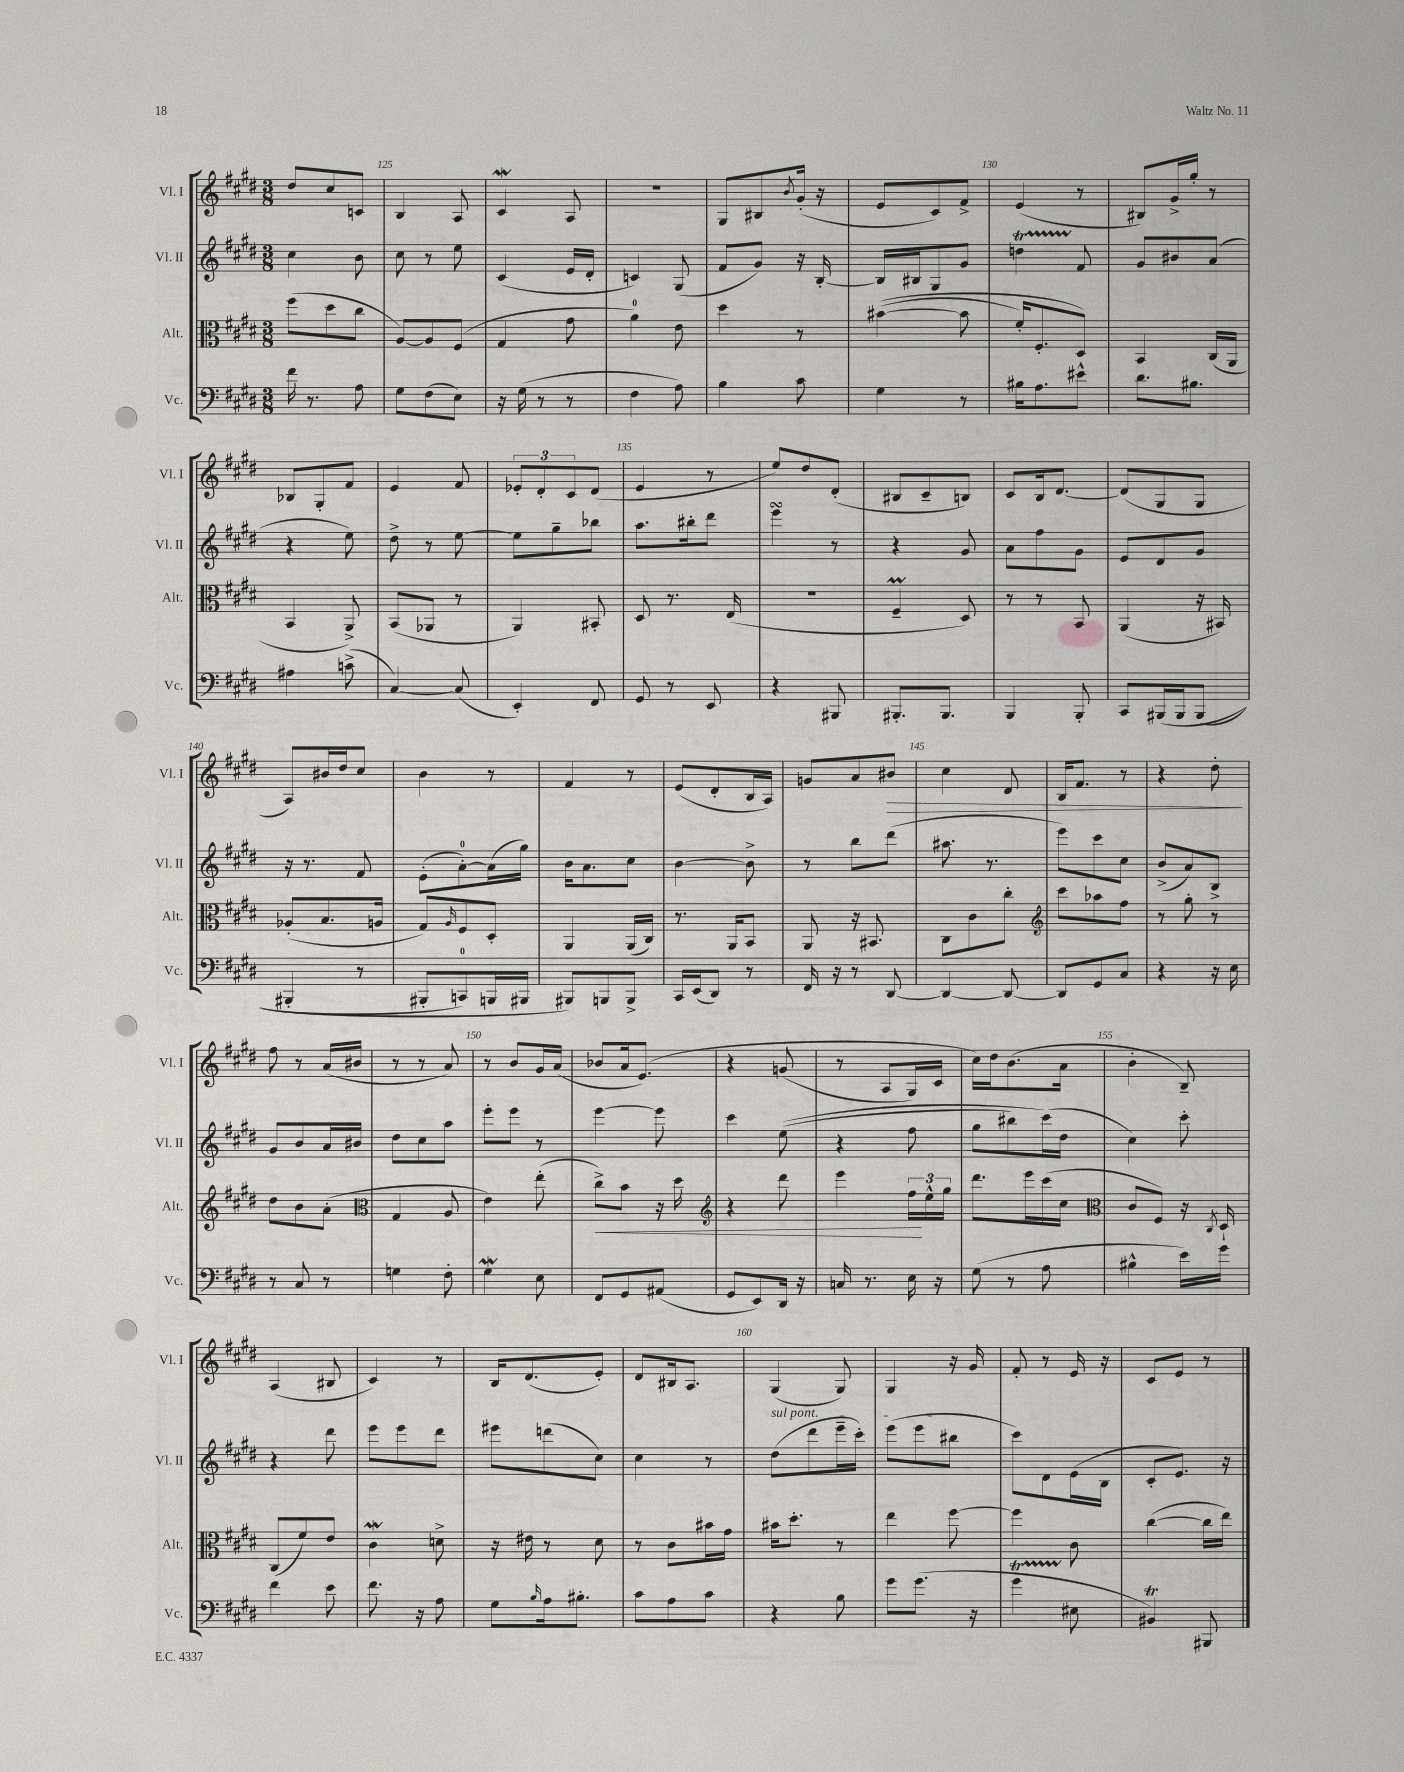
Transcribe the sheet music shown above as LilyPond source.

<<
\new StaffGroup <<
\new Staff = "s0" \with { instrumentName = "Vl. I" shortInstrumentName = "Vl. I" } {
    \clef treble \key e \major \numericTimeSignature \time 3/8
    dis''8 cis''8 c'8 |
    b4 a8 |
    cis'4\mordent a8 |
    R4. |
    gis8 bis8 \acciaccatura { b'8 } gis'16-.( r16 |
    e'8 cis'8) fis'8-> |
    e'4( r8 |
    bis8) gis'16-> gis''16-. r8 |
    bes8 gis8-. fis'8 |
    e'4 fis'8 |
    \tuplet 3/2 { ees'8-. dis'8-. cis'8 } dis'8( |
    e'4 r8 |
    e''8) dis''8 dis'8-.( |
    bis8 cis'8-- b8) |
    cis'8 b16 dis'8.~ |
    dis'8( gis8 gis8 |
    a8) bis'16 dis''16 cis''8 |
    b'4 r8 |
    fis'4 r8 |
    e'8( dis'8-. b16 a16) |
    g'8 a'8 bis'8\> |
    cis''4 dis'8 |
    b16 fis'8. r8 |
    r4 dis''8-.\! |
    fis''8 r8 a'16( bis'16 |
    r8 r8 a'8) |
    r8 b'8 gis'16 a'16( |
    bes'8 a'16 e'8.)\( |
    r4 g'8( |
    r8 a8 gis16) cis'16 |
    cis''16\) dis''16 b'8.( a'16 |
    b'4-. b8--) |
    a4( bis8 |
    cis'4) r8 |
    b16 dis'8.( e'8-.) |
    dis'8 bis16 a8. |
    gis4( gis8) |
    gis4 r16 gis'16 |
    fis'8-. r8 e'16 r16 |
    cis'8 e'8 r8 \bar "|." |
}
\new Staff = "s1" \with { instrumentName = "Vl. II" shortInstrumentName = "Vl. II" } {
    \clef treble \key e \major \numericTimeSignature \time 3/8
    cis''4 b'8 |
    cis''8 r8 e''8 |
    cis'4( e'16 dis'16-. |
    c'4) gis8( |
    fis'8 gis'8) r16 b16~-. |
    b16 bis16 gis8 gis'8 |
    d''4\startTrillSpan fis'8\stopTrillSpan |
    gis'8 bis'8 a'8( |
    r4 e''8) |
    dis''8-> r8 e''8~ |
    e''8 gis''8-- bes''8 |
    a''8. bis''16-. dis'''8 |
    e'''4\turn r8 |
    r4 gis'8 |
    a'8 fis''8 gis'8 |
    e'8 dis'8 gis'8 |
    r16 r8. fis'8 |
    e'8-.( a'8-0~-.) a'16( gis''16) |
    b'16 a'8. cis''8 |
    b'4~ b'8-> |
    r8 b''8 dis'''8( |
    ais''8. r8. |
    e'''8) cis'''8 cis''8 |
    b'8->( a'8) b8-> |
    gis'8 b'8 a'16 bis'16 |
    dis''8 cis''8 a''8 |
    e'''8-. e'''8 r8 |
    e'''4~ e'''8 |
    cis'''4 e''8(\( |
    r4 fis''8 |
    gis''8 bis''8) cis'''16(\) dis''16 |
    cis''4) cis'''8-. |
    r4 dis'''8 |
    e'''8 e'''8 dis'''8 |
    eis'''8 d'''8( cis''8) |
    cis''4 r8 |
    \once \override TextSpanner.bound-details.left.text = \markup { \italic "sul pont." } dis''8\startTextSpan( dis'''8 e'''16-- cis'''16-.) |
    e'''8( e'''8 bis''8\stopTextSpan |
    cis'''8) dis'8 e'16( b16 |
    cis'8-. e'8.) r16 \bar "|." |
}
\new Staff = "s2" \with { instrumentName = "Alt." shortInstrumentName = "Alt." } {
    \clef alto \key e \major \numericTimeSignature \time 3/8
    fis''8( dis''8 cis''8 |
    a8~) a8 fis8( |
    gis4 gis'8 |
    a'4-0) e'8 |
    dis''4 r8 |
    bis'4~(\( bis'8 |
    fis'16-.) fis8.-. dis8\) |
    b,4 cis16( a,16 |
    b,4 a,8->) |
    b,8( aes,8 r8 |
    a,4) bis,8-. |
    dis8 r8. e16( |
    R4. |
    fis4--\prall dis8) |
    r8 r8 b,8 |
    a,4( r16 bis,16) |
    aes8-.( b8. a16 |
    gis8) \grace { a16 } fis8 dis8-. |
    a,4 a,16( cis16) |
    r8. a,16 b,8 |
    a,8 r16 bis,8. |
    cis8 cis'8 cis''8-. |
    \clef treble cis'''8 aes''8 fis''8 |
    r8 gis''8-. r8 |
    dis''8 b'8 a'8-.( |
    \clef alto gis4 a8 |
    e'4) e''8-.( |
    cis''8->\<) b'8 r16 dis''16 |
    \clef treble r4 dis'''8 |
    e'''4 \tuplet 3/2 { fis''16\! e''16-^ gis''16 } |
    dis'''8. e'''16 cis'''16( cis''16 |
    \clef alto cis'8 fis8) r16 \acciaccatura { cis8 } dis16-! |
    cis8( fis'8) e'8 |
    cis'4\mordent d'8-> |
    r16 eis'16 r8 dis'8 |
    r8 cis'8 bis'16 gis'16 |
    bis'16 dis''8.-. r8 |
    e''4 fis''8~ |
    fis''4 cis'8 |
    cis''4~( cis''16 e''16) \bar "|." |
}
\new Staff = "s3" \with { instrumentName = "Vc." shortInstrumentName = "Vc." } {
    \clef bass \key e \major \numericTimeSignature \time 3/8
    fis'16 r8. a8 |
    gis8 fis8( e8) |
    r16 gis16( r8 r8 |
    fis4 a8) |
    b4 cis'8 |
    gis4 r8 |
    bis16 a8. eis'8-^ |
    dis'8. bis8. |
    ais4 c'8->( |
    cis4~) cis8( |
    e,4-.) fis,8 |
    gis,8 r8 e,8 |
    r4 bis,,8 |
    bis,,8.-. bis,,8. |
    b,,4 b,,8-. |
    cis,8 bis,,16\( bis,,16 bis,,8( |
    bis,,4-. r8 |
    bis,,8-. c,8-0) b,,16 bis,,16 |
    bis,,8\) b,,8 b,,8-> |
    cis,16 e,16( dis,8) r8 |
    fis,16 r16 r8 dis,8~ |
    dis,4~ dis,8~ |
    dis,8 gis,8 cis8 |
    r4 r16 e16 |
    r8 cis8 r8 |
    g4 fis8-. |
    gis4\mordent e8 |
    fis,8 gis,8 ais,8( |
    gis,8 e,8) dis,16 r16 |
    c16 r8. e16 r16 |
    gis8( r8 a8 |
    bis4-^ e'16) gis'16 |
    fis'4 e'8 |
    fis'8. r16 a8 |
    gis8 \grace { b16 } a16 bis8.-. |
    cis'8 a8 cis'8 |
    r4 b8 |
    gis'8 gis'8.( r16 |
    gis'4\startTrillSpan eis8\stopTrillSpan |
    bis,4\trill) bis,,8 \bar "|." |
}
>>
>>
\layout { \context { \Score currentBarNumber = #124 \override BarNumber.break-visibility = ##(#f #t #t) barNumberVisibility = #(every-nth-bar-number-visible 5) } }
